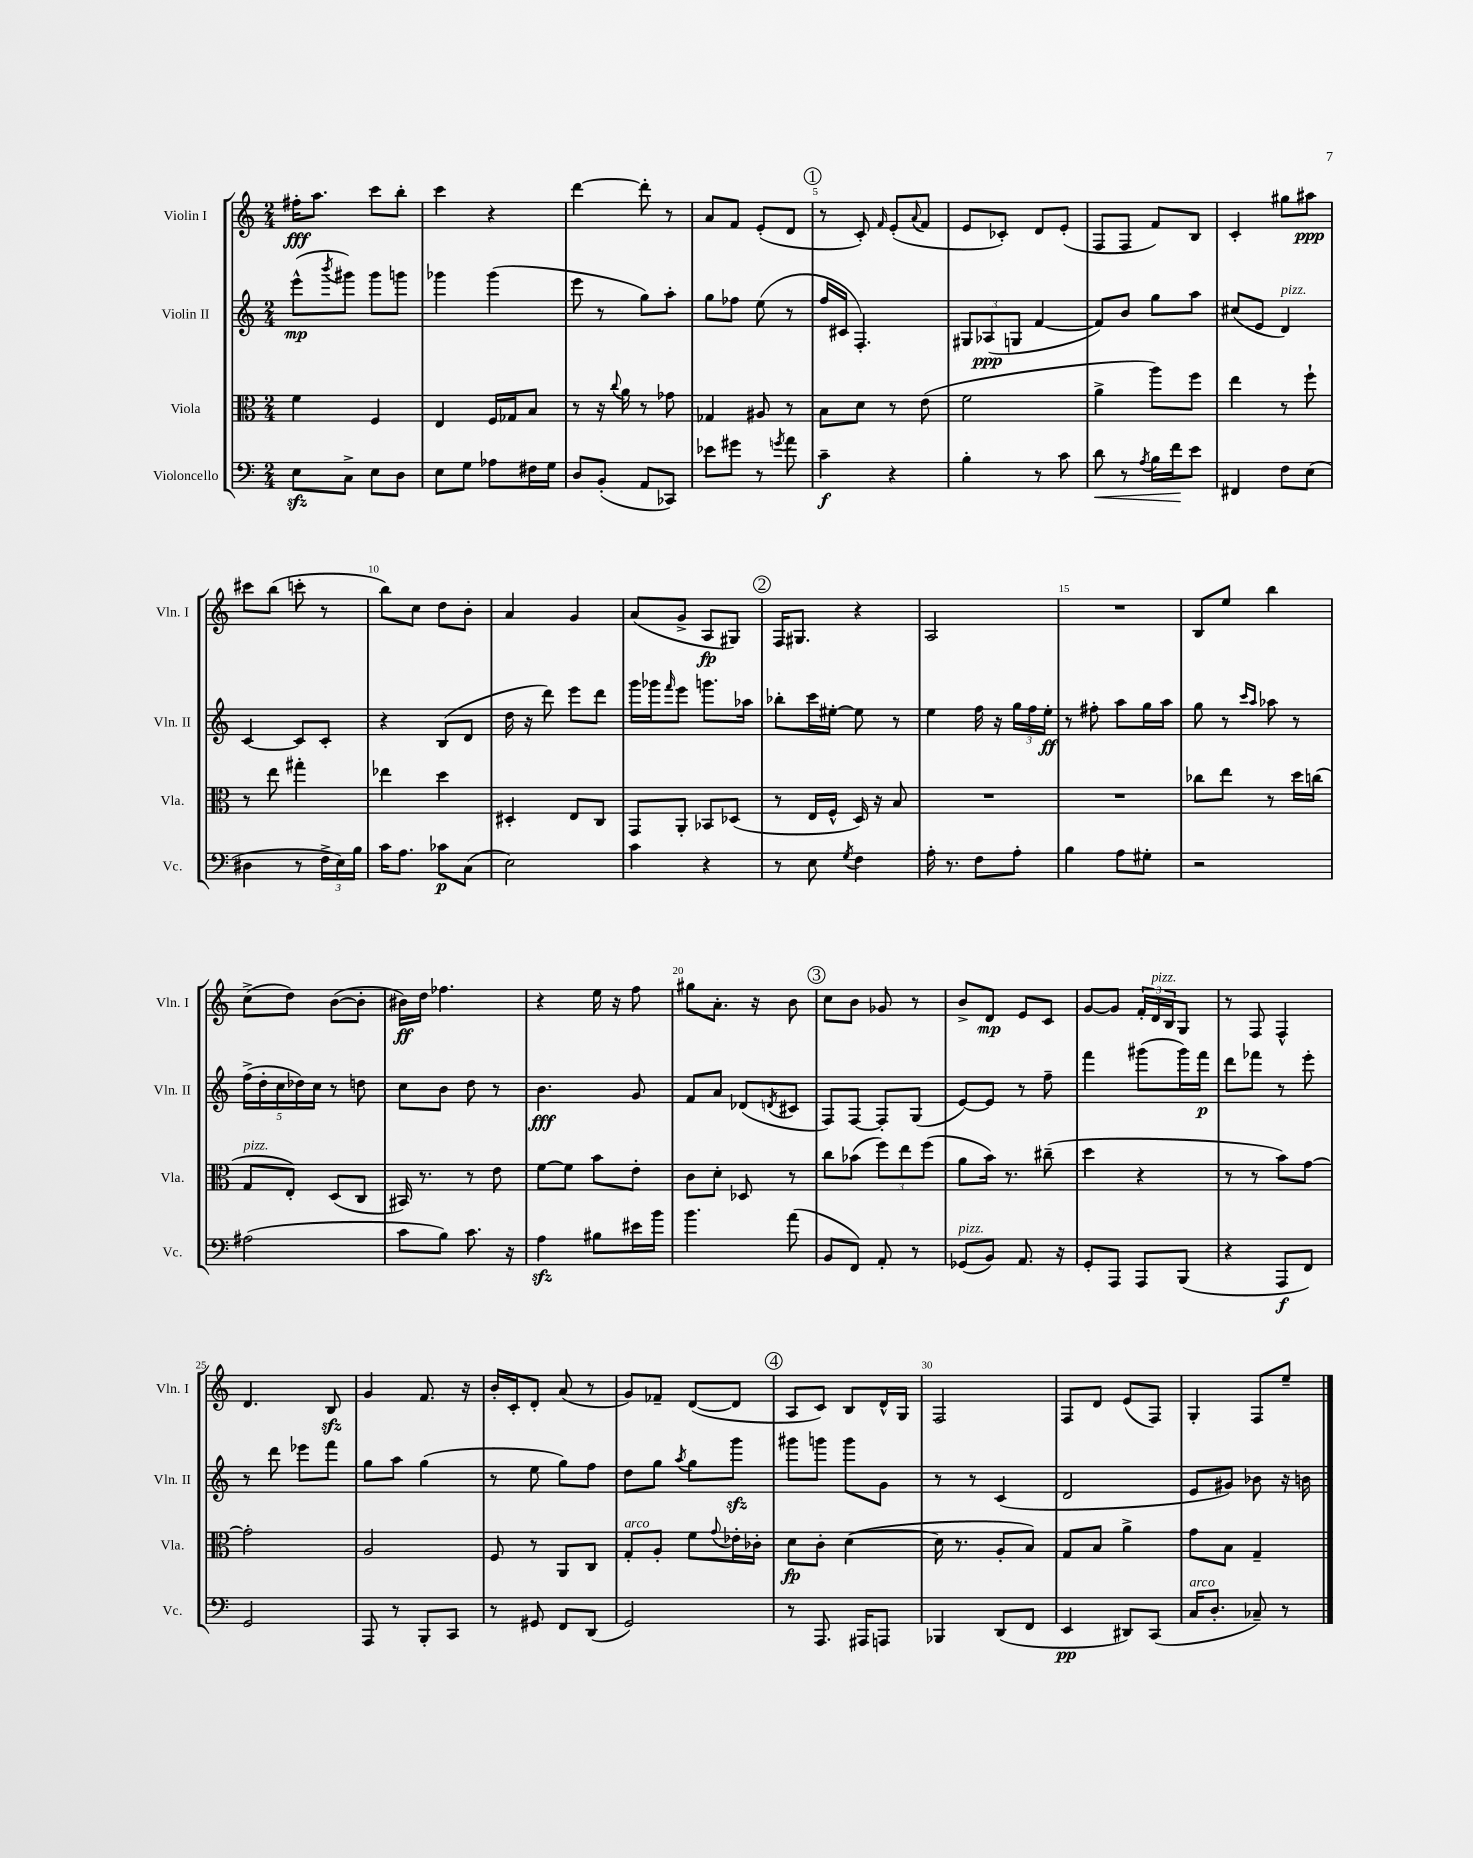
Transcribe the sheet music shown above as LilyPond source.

<<
\new StaffGroup <<
\new Staff = "s0" \with { instrumentName = "Violin I" shortInstrumentName = "Vln. I" } {
    \clef treble \key c \major \numericTimeSignature \time 2/4
    fis''16-.\fff a''8. c'''8 b''8-. |
    c'''4 r4 |
    d'''4~ d'''8-. r8 |
    a'8 f'8 e'8-.( d'8 |
    \mark \markup { \circle "1" } r8 c'8-.) \grace { f'16 } e'8-.( \appoggiatura { a'8 } f'8 |
    e'8 ces'8-.) d'8 e'8-.( |
    f8 f8 f'8) b8 |
    c'4-. gis''8 ais''8\ppp |
    cis'''8 b''8( c'''8-. r8 |
    b''8) c''8 d''8 b'8-. |
    a'4 g'4 |
    a'8( g'8-> a8\fp gis8) |
    \mark \markup { \circle "2" } f16 gis8. r4 |
    a2 |
    R2 |
    b8 e''8 b''4 |
    c''8->( d''8) b'8~( b'8-. |
    bis'16\ff) d''16 fes''4. |
    r4 e''16 r16 f''8 |
    gis''8 a'8.-. r16 b'8 |
    \mark \markup { \circle "3" } c''8 b'8 ges'8 r8 |
    b'8-> d'8\mp e'8 c'8 |
    g'8~ g'8 \tuplet 3/2 { f'16-. d'16^\markup { \italic "pizz." } b16 } g8 |
    r8 f8 f4-^ |
    d'4. b8\sfz |
    g'4 f'8. r16 |
    b'16-. c'16-. d'8-. a'8( r8 |
    g'8) fes'8-- d'8~( d'8 |
    \mark \markup { \circle "4" } a8 c'8) b8 d'16-^ g16 |
    f2 |
    f8 d'8 e'8( f8) |
    g4-. f8 e''8-- \bar "|." |
}
\new Staff = "s1" \with { instrumentName = "Violin II" shortInstrumentName = "Vln. II" } {
    \clef treble \key c \major \numericTimeSignature \time 2/4
    e'''8-^\mp( \acciaccatura { b'''8 } gis'''8) gis'''8 g'''8 |
    ges'''4 ges'''4( |
    e'''8 r8 g''8) a''8-. |
    g''8 fes''8 e''8( r8 |
    \mark \markup { \circle "1" } f''16 cis'16 f4.-.) |
    \tuplet 3/2 { gis8 aes8\ppp( g8 } f'4~ |
    f'8) b'8 g''8 a''8 |
    cis''8( e'8 d'4^\markup { \italic "pizz." }) |
    c'4~ c'8 c'8-. |
    r4 b8( d'8 |
    d''16 r16 d'''8) e'''8 d'''8 |
    g'''16 ges'''16 \grace { f'''16 } e'''8 g'''8. aes''16 |
    \mark \markup { \circle "2" } bes''8-. c'''16 eis''16~-. eis''8 r8 |
    e''4 f''16 r16 \tuplet 3/2 { g''16 f''16 e''16-.\ff } |
    r8 fis''8-. a''8 g''16 a''16 |
    g''8 r8 \grace { c'''16 a''16 } aes''8 r8 |
    \tuplet 5/4 { f''16->( d''16-. c''16 des''16) c''16 } r8 d''8 |
    c''8 b'8 d''8 r8 |
    b'4.\fff g'8 |
    f'8 a'8 des'8( \acciaccatura { d'8 } cis'8 |
    \mark \markup { \circle "3" } f8) f8~ f8-. g8( |
    e'8~) e'8 r8 f''8-- |
    f'''4 gis'''8( gis'''16) f'''16\p |
    d'''8 fes'''8 r8 e'''8-. |
    r8 d'''8 ees'''8 f'''8 |
    g''8 a''8 g''4( |
    r8 e''8 g''8) f''8 |
    d''8 g''8 \acciaccatura { a''8 } g''8 g'''8\sfz |
    \mark \markup { \circle "4" } gis'''8 g'''8 g'''8 g'8 |
    r8 r8 c'4( |
    d'2 |
    e'8 gis'8) bes'8 r16 b'16 \bar "|." |
}
\new Staff = "s2" \with { instrumentName = "Viola" shortInstrumentName = "Vla." } {
    \clef alto \key c \major \numericTimeSignature \time 2/4
    f'4 f4 |
    e4 f16 ges16 b8 |
    r8 r16 \appoggiatura { c''8 } a'16 r8 ges'8 |
    ges4 ais8 r8 |
    \mark \markup { \circle "1" } b8 d'8 r8 e'8( |
    f'2 |
    a'4-> a''8) f''8 |
    e''4 r8 f''8-! |
    r8 e''8 gis''4-. |
    ees''4 d''4 |
    dis4-. e8 c8 |
    g,8 a,8-. bes,8 des8( |
    \mark \markup { \circle "2" } r8 e16 f16-^ d16) r16 b8 |
    R2 |
    R2 |
    ces''8 e''8 r8 d''16 c''16( |
    g8^\markup { \italic "pizz." } e8-.) d8( c8 |
    bis,16) r8. r8 e'8 |
    f'8~ f'8 b'8 e'8-. |
    c'8 d'8-. des8 r8 |
    \mark \markup { \circle "3" } c''8 bes'8( \tuplet 3/2 { f''8) e''8 f''8( } |
    a'8 b'16) r8. cis''8--( |
    d''4 r4 |
    r8 r8 b'8) g'8~ |
    g'2-. |
    a2 |
    f8 r8 a,8 c8 |
    g8-.^\markup { \italic "arco" } a8-. f'8 \appoggiatura { g'8 } ees'16-. ces'16-. |
    \mark \markup { \circle "4" } d'8\fp c'8-. d'4~( |
    d'16 r8. a8-. b8) |
    g8 b8 a'4-> |
    g'8 b8 g4-- \bar "|." |
}
\new Staff = "s3" \with { instrumentName = "Violoncello" shortInstrumentName = "Vc." } {
    \clef bass \key c \major \numericTimeSignature \time 2/4
    e8\sfz c8-> e8 d8 |
    e8 g8 aes8 fis16 g16 |
    d8 b,8-.( a,8 ces,8) |
    ees'8 gis'8 r8 \acciaccatura { g'8 } a'8 |
    \mark \markup { \circle "1" } c'4--\f r4 |
    b4-. r8 c'8 |
    d'8\< r8 \acciaccatura { a8 } b16 f'16\! e'8 |
    fis,4 f8 e8( |
    dis4 r8 \tuplet 3/2 { f16-> e16) b16 } |
    c'16 a8. ces'8\p c8( |
    e2) |
    c'4 r4 |
    \mark \markup { \circle "2" } r8 e8 \acciaccatura { g8 } f4 |
    a16-. r8. f8 a8-. |
    b4 a8 gis8-. |
    r2 |
    ais2( |
    c'8 b8) c'8. r16 |
    a4\sfz bis8 eis'16 b'16 |
    b'4. a'8( |
    \mark \markup { \circle "3" } b,8 f,8) a,8-. r8 |
    ges,8^\markup { \italic "pizz." }( b,8) a,8. r16 |
    g,8-. a,,8 a,,8 b,,8( |
    r4 a,,8\f f,8) |
    g,2 |
    a,,8 r8 b,,8-. c,8 |
    r8 gis,8 f,8 d,8( |
    g,2) |
    \mark \markup { \circle "4" } r8 a,,8. ais,,16 a,,8 |
    bes,,4 d,8( f,8 |
    e,4\pp dis,8) c,8( |
    c16^\markup { \italic "arco" } d8.-. ces8--) r8 \bar "|." |
}
>>
>>
\layout { \context { \Score \override BarNumber.break-visibility = ##(#f #t #t) barNumberVisibility = #(every-nth-bar-number-visible 5) } }
